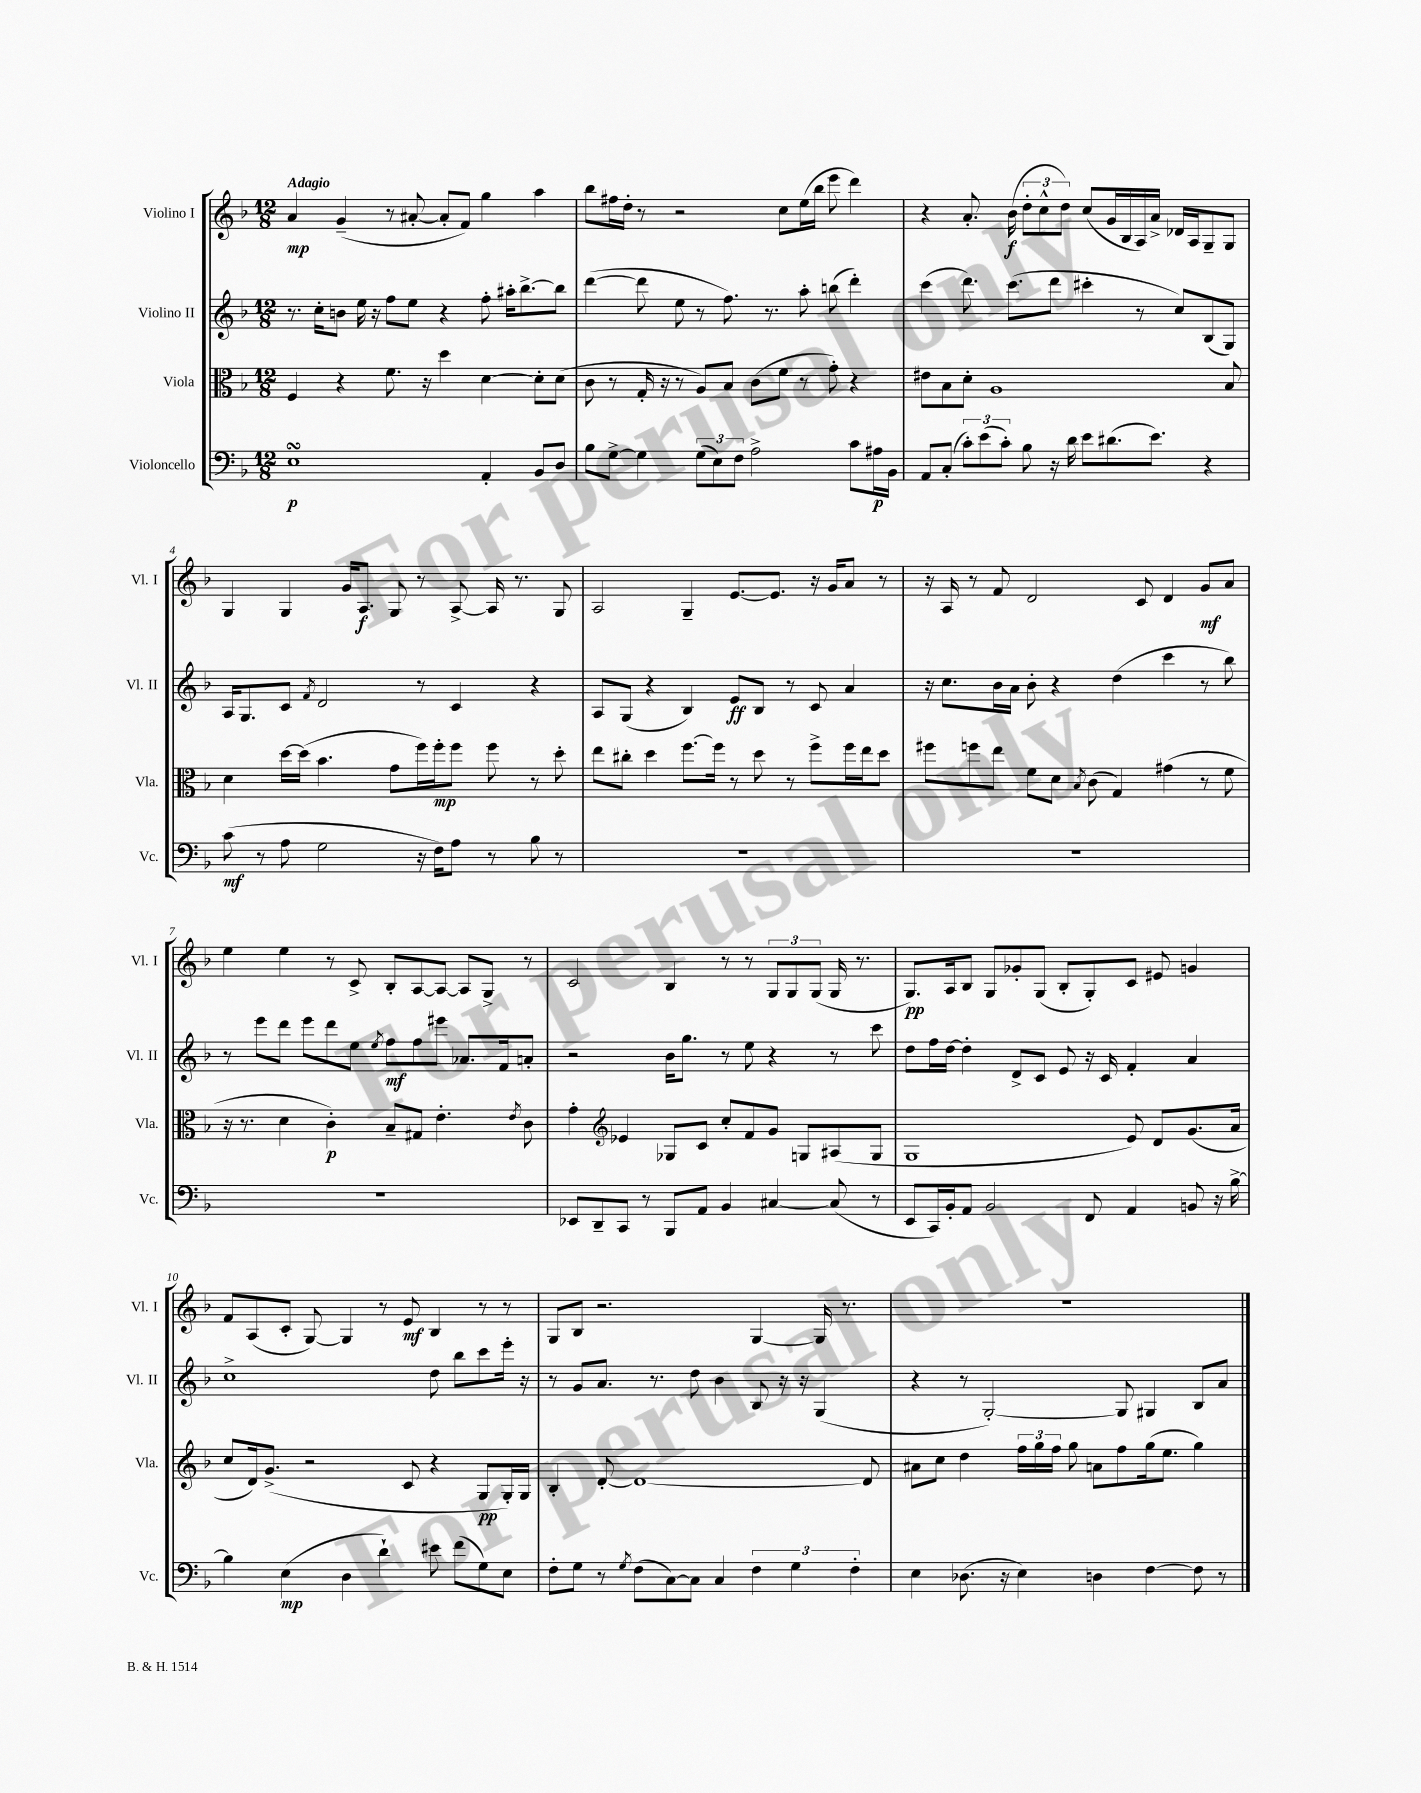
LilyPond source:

<<
\new StaffGroup <<
\new Staff = "s0" \with { instrumentName = "Violino I" shortInstrumentName = "Vl. I" } {
    \clef treble \key f \major \numericTimeSignature \time 12/8 \tempo "Adagio"
    \autoBeamOff a'4\mp g'4--( r8 ais'8~-. ais'8[-. f'8]) g''4 a''4 |
    bes''8[ fis''16 d''16]-. r8 r2 c''8[ e''16( bes''16] e'''8 d'''4) |
    r4 a'8.-. bes'16\f( \tuplet 3/2 { d''8[-. c''8-^ d''8]) } c''8[( g'16 bes16 a16) a'16]-> des'16[ a16 g8-- g8] |
    g4 g4 g'16[ a8.]\f g8 r8 a8~-> a16 r8. g8 |
    a2 g4-- e'8.[~ e'8.] r16 g'16[ a'8] r8 |
    r16 a16 r8 f'8 d'2 c'8 d'4 g'8[\mf a'8] |
    e''4 e''4 r8 c'8-> bes8[-. a8~ a8]~ a8[ g8]-> r8 |
    c'2 bes4 r8 r8 \tuplet 3/2 { g8[ g8 g8]( } g16 r8. |
    g8.[\pp) a16 bes8] g8[ ges'8-. g8]( bes8[-. g8-.) c'8] eis'8 g'4 |
    f'8[ a8( c'8]-. g8~) g4 r8 e'8\mf bes4 r8 r8 |
    g8[ bes8] r2. g4~ g16 r8. |
    R1. \bar "|." |
}
\new Staff = "s1" \with { instrumentName = "Violino II" shortInstrumentName = "Vl. II" } {
    \clef treble \key f \major \numericTimeSignature \time 12/8
    \autoBeamOff r8. c''16[-. b'8] e''16 r16 f''8[ e''8] r4 f''8-. ais''16[-. bes''8.~-> bes''8] |
    d'''4~( d'''8 e''8 r8 f''8.) r8. a''8-. b''8( d'''4-.) |
    c'''4( d'''8.) c'''8.[( d'''8] cis'''4-. r8 c''8[) bes8( g8]) |
    a16[ g8. c'8] \acciaccatura { f'8 } d'2 r8 c'4 r4 |
    a8[ g8]( r4 bes4) e'8[\ff bes8] r8 c'8 a'4 |
    r16 c''8.[ bes'16 a'16] bes'8-. r4 d''4( c'''4 r8 bes''8) |
    r8 e'''8[ d'''8] e'''8[ d'''8 e''8] \acciaccatura { e''8 } f''8[\mf f''8 eis'''8] aes'8.[ f'16 a'8]-. |
    r2 bes'16[ g''8.] r8 e''8 r4 r8 c'''8 |
    d''8[ f''16 d''16]~ d''4-. d'8[-> c'8] e'8 r16 c'16 f'4-. a'4 |
    c''1-> d''8 bes''8[ c'''8 e'''16]-. r16 |
    r8 g'8[ a'8.] r8. d''8 bes'4 bes8 r16 r16 g4( |
    r4 r8 g2~-.) g8 gis4 bes8[ a'8] \bar "|." |
}
\new Staff = "s2" \with { instrumentName = "Viola" shortInstrumentName = "Vla." } {
    \clef alto \key f \major \numericTimeSignature \time 12/8
    \autoBeamOff f4 r4 f'8. r16 d''4 d'4~ d'8[-. d'8]( |
    c'8 r8 g16-. r16 r8 a8[) bes8] c'8[( f'8] r8 g'8-.) r4 |
    eis'8[ bes8 d'8]-. a1 bes8 |
    d'4 d''16[~ d''16]( bes'4. g'8[ f''16) f''16-.\mp f''8] f''8 r8 d''8-. |
    e''8[ cis''8]-. d''4 f''8.[~ f''16] r8 d''8 r8 f''8[-> f''16 e''16 d''8] |
    fis''8[ f''8 e''8] f'8[ d'8] \acciaccatura { bes8 } c'8( g4) gis'4( r8 f'8 |
    r16 r8. d'4 c'4-.\p) bes8[-- gis8] e'4.-. \acciaccatura { e'8 } c'8 |
    g'4-. \clef treble ees'4 ges8[ c'8] c''8[-. f'8 g'8] g8[ ais8( g8] |
    g1 e'8) d'8[ g'8.( a'16] |
    c''8[ d'16) g'8.]->( r2 c'8 r4 g8[\pp g16-.) g16] |
    bes4-. d'8~-. d'1~ d'8 |
    ais'8[ c''8] d''4 \tuplet 3/2 { f''16[ g''16 f''16] } g''8 a'8[ f''8 g''16( e''8.] g''4) \bar "|." |
}
\new Staff = "s3" \with { instrumentName = "Violoncello" shortInstrumentName = "Vc." } {
    \clef bass \key f \major \numericTimeSignature \time 12/8
    \autoBeamOff e1\turn\p a,4-. bes,8[ d8] |
    bes8[ g8]~-> g4 \tuplet 3/2 { g8[( e8) f8] } a2-> c'8[ ais16\p bes,16] |
    a,8[ c8]-.( \tuplet 3/2 { c'8[-.) e'8( c'8]-.) } bes8 r16 d'16 e'8[ dis'8.( e'8.]) r4 |
    c'8\mf( r8 a8 g2 r16 f16[) a8] r8 bes8 r8 |
    R1. |
    R1. |
    R1. |
    ees,8[ d,8-- c,8] r8 bes,,8[ a,8] bes,4 cis4~ cis8( r8 |
    e,8[ c,16) bes,16-. a,8] bes,2 f,8 a,4 b,8 r16 bes16~-> |
    bes4 e4\mp( d4 d'4-!) eis'8 f'8[( g8) e8] |
    f8[-. g8] r8 \acciaccatura { g8 } f8[( c8~) c8] c4 \tuplet 3/2 { f4 g4 f4-. } |
    e4 des8.( r16 e4) d4 f4~ f8 r8 \bar "|." |
}
>>
>>
